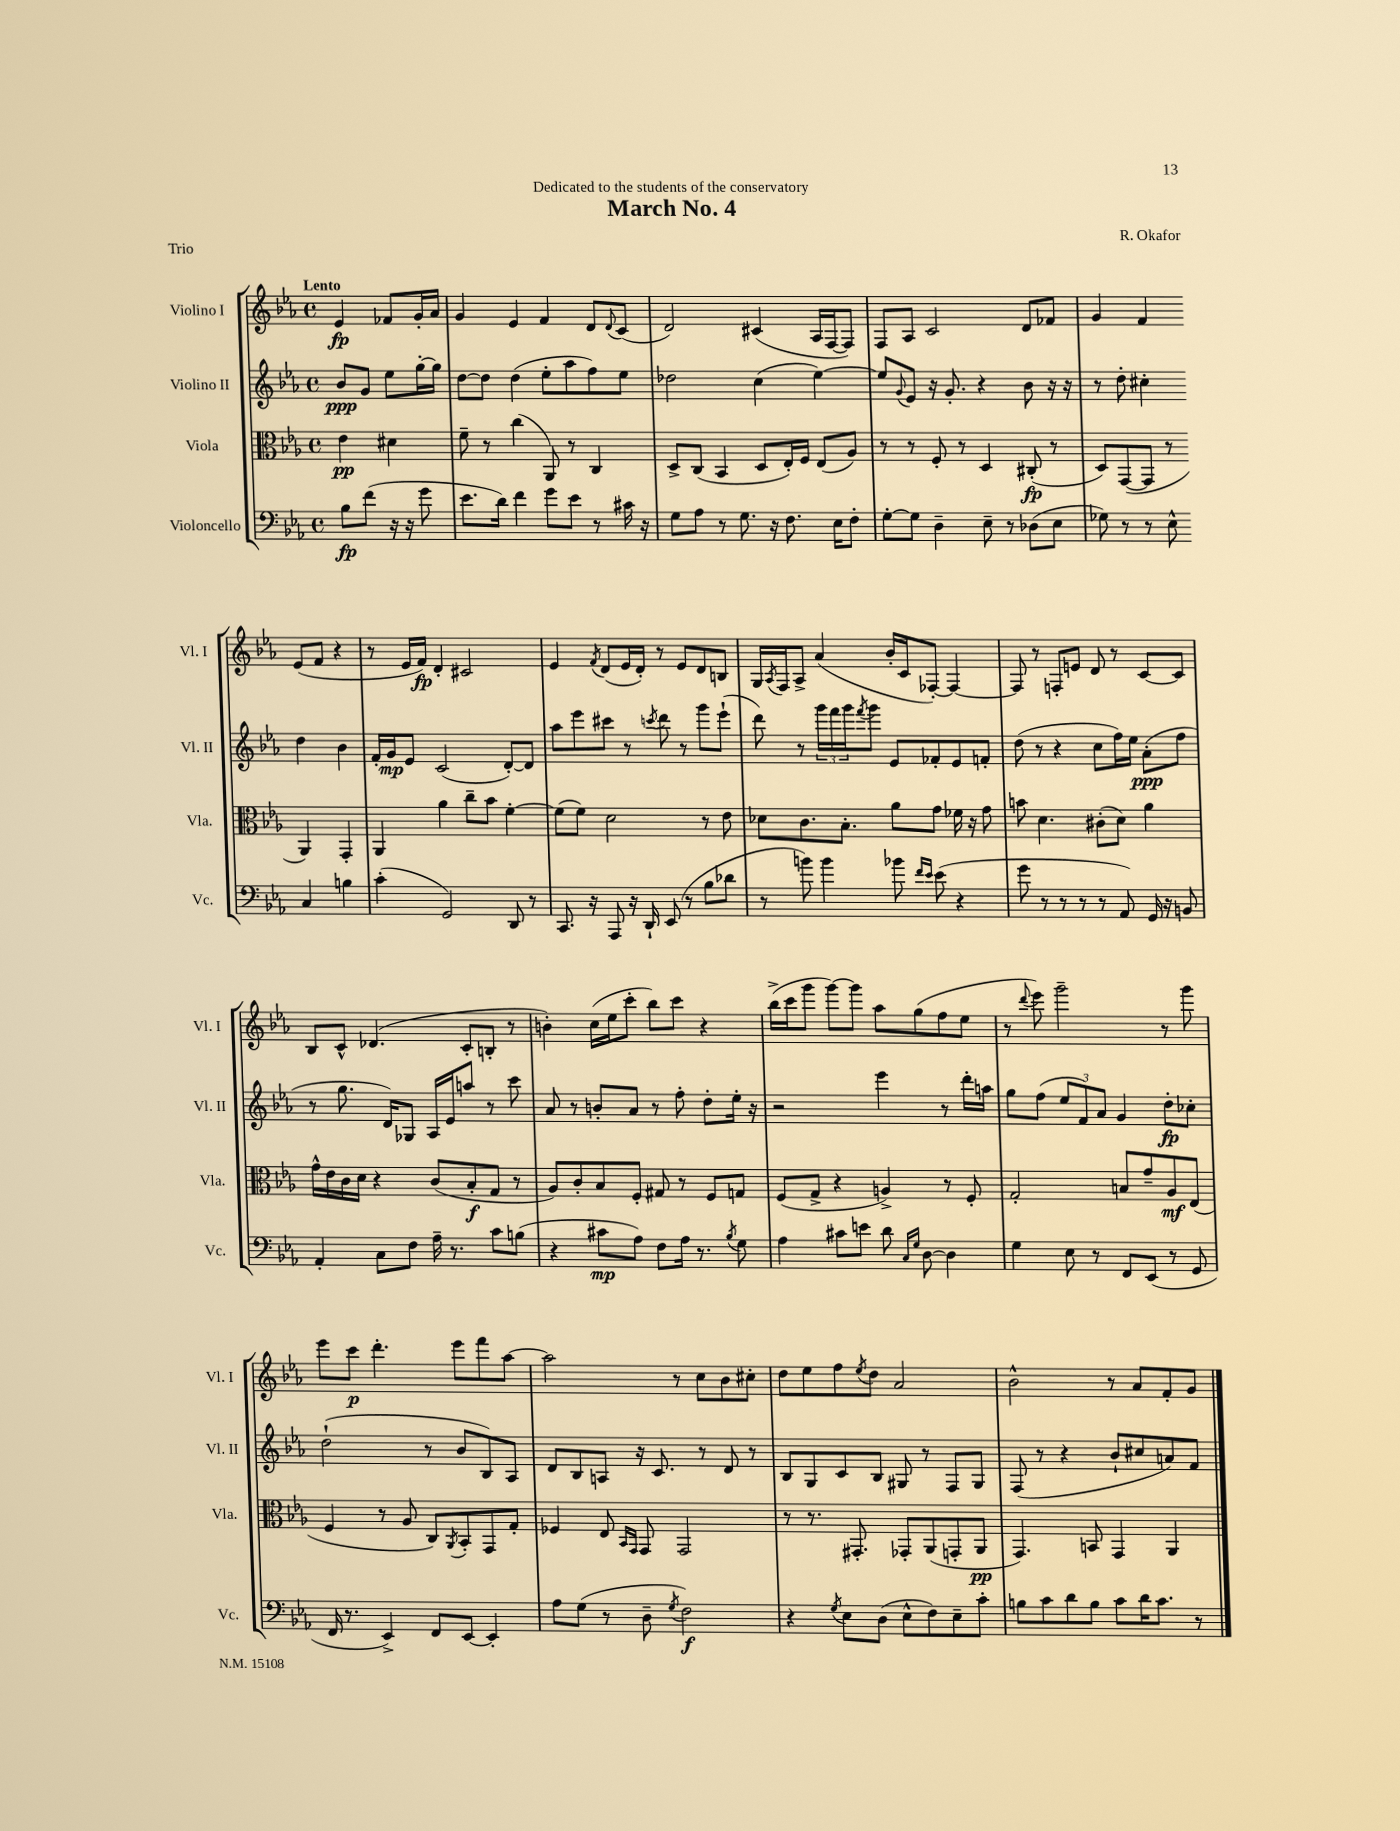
\header { title = "March No. 4" composer = "R. Okafor" dedication = "Dedicated to the students of the conservatory" piece = "Trio" }
<<
\new StaffGroup <<
\new Staff = "s0" \with { instrumentName = "Violino I" shortInstrumentName = "Vl. I" } {
    \clef treble \key ees \major \defaultTimeSignature \time 4/4 \partial 2 \tempo "Lento"
    ees'4\fp fes'8 g'16-. aes'16 |
    g'4 ees'4 f'4 d'8 \appoggiatura { d'8 } c'8( |
    d'2) cis'4( aes16 f16~ f8) |
    f8 aes8 c'2 d'8 fes'8 |
    g'4 f'4 ees'8( f'8 r4 |
    r8 ees'16 f'16\fp) d'4-. cis'2 |
    ees'4 \acciaccatura { f'8 } d'8( ees'16 d'16-.) r8 ees'8 d'8 b8 |
    g16 \acciaccatura { aes8 } f16 aes8-> aes'4( bes'16-. c'16 fes8~-.) fes4~ |
    fes8 r8 f8-. e'8 d'8 r8 c'8~ c'8 |
    bes8 c'8-^ des'4.( c'8-. b8-. r8 |
    b'4-.) c''16( ees''16 c'''8-. bes''8) c'''8 r4 |
    bes''16->( c'''16 g'''8 g'''8~) g'''8 aes''8 g''8( f''8 ees''8 |
    r8 \appoggiatura { d'''8 } ees'''8) g'''2-- r8 g'''8 |
    ees'''8 c'''8\p d'''4.-. ees'''8 f'''8 aes''8~ |
    aes''2 r8 c''8 bes'8 cis''8-. |
    d''8 ees''8 f''8 \acciaccatura { ees''8 } d''8 aes'2 |
    bes'2-^ r8 aes'8 f'8-. g'8 \bar "|." |
}
\new Staff = "s1" \with { instrumentName = "Violino II" shortInstrumentName = "Vl. II" } {
    \clef treble \key ees \major \defaultTimeSignature \time 4/4 \partial 2
    bes'8\ppp g'8 ees''8 g''16~-. g''16 |
    d''8~ d''8 d''4( ees''8-. aes''8 f''8) ees''8 |
    des''2 c''4( ees''4~) |
    ees''8 \appoggiatura { g'8 } ees'8 r16 g'8.-. r4 bes'8 r16 r16 |
    r8 d''8-. cis''4-. d''4 bes'4 |
    f'16-. g'16\mp ees'8 c'2( d'8~-.) d'8 |
    aes''8 ees'''8 cis'''8 r8 \acciaccatura { c'''8 } d'''8 r8 g'''8 ees'''8-!( |
    d'''8) r8 \tuplet 3/2 { g'''16 f'''16 g'''16 } \acciaccatura { f'''8 } g'''8 ees'8 fes'8-. ees'8 f'8-. |
    d''8( r8 r4 c''8 f''16) ees''16 aes'8-.\ppp( f''8 |
    r8 g''8. d'16) ges8 aes16 ees'16 a''8 r8 c'''8 |
    aes'8 r8 b'8-. aes'8 r8 f''8-. d''8-. ees''16-. r16 |
    r2 ees'''4 r8 d'''16-. a''16 |
    g''8 f''8( \tuplet 3/2 { ees''8 f'8) aes'8 } g'4 d''8-.\fp ces''8-. |
    d''2-!( r8 bes'8 bes8) aes8 |
    d'8 bes8 a8 r16 c'8. r8 d'8 r8 |
    bes8 g8 c'8 bes8 gis8 r8 f8 gis8 |
    f8( r8 r4 bes'8-! cis''8 a'8) f'8 \bar "|." |
}
\new Staff = "s2" \with { instrumentName = "Viola" shortInstrumentName = "Vla." } {
    \clef alto \key ees \major \defaultTimeSignature \time 4/4 \partial 2
    ees'4\pp dis'4 |
    f'8-- r8 c''4( aes,8) r8 c4 |
    d8-> c8( bes,4 d8 ees16-.) f16 ees8( aes8) |
    r8 r8 f8-. r8 d4 cis8-.\fp( r8 |
    d8) g,8~( g,8 r8 aes,4) g,4-. |
    aes,4 aes'4 c''8-- bes'8 f'4~-. |
    f'8( f'8) d'2 r8 ees'8 |
    des'8 c'8. bes8.-. aes'8 g'8 fes'16 r16 g'8 |
    b'8 d'4. cis'8-.( d'8) aes'4 |
    g'16-^ ees'16 c'16 d'16 r4 c'8( bes8-.\f g8 r8 |
    aes8) c'8-. bes8 f8-. gis8 r8 f8 g8 |
    f8( g8-> r4 a4->) r8 f8-. |
    g2-. b8 g'8-- aes8\mf ees8( |
    f4 r8 aes8 c8) \acciaccatura { aes,8 } bes,8-. g,8 g8-. |
    fes4 ees8 \grace { bes,16 g,16 } g,8 g,2 |
    r8 r8. gis,8.-. ges,8-. aes,8( g,8-. aes,8\pp |
    g,4.) b,8 g,4 aes,4 \bar "|." |
}
\new Staff = "s3" \with { instrumentName = "Violoncello" shortInstrumentName = "Vc." } {
    \clef bass \key ees \major \defaultTimeSignature \time 4/4 \partial 2
    bes8\fp f'8( r16 r16 g'8 |
    ees'8. d'16) f'4 g'8 ees'8 r8 cis'16 r16 |
    g8 aes8 r8 g8. r16 f8. ees16 f8-. |
    g8~-. g8 d4-- ees8-- r8 des8( ees8 |
    ges8) r8 r8 ees8-^ c4 b4 |
    c'4-.( g,2) d,8 r8 |
    c,8. r16 aes,,8 r16 d,16-! ees,8( r8 bes8 des'8 |
    r8 b'8) b'4 bes'8 \grace { f'16 ees'16 } ees'8( r4 |
    g'8 r8 r8 r8 r8 aes,8) g,16 r16 b,8 |
    aes,4-. c8 f8 aes16-- r8. c'8 b8( |
    r4 cis'8\mp aes8) f8 aes16 r8. \acciaccatura { bes8 } g8 |
    aes4 cis'8 e'8 d'8 \grace { c16 g16 } d8~ d4 |
    g4 ees8 r8 f,8 ees,8( r8 g,8 |
    f,16 r8. ees,4->) f,8 ees,8~ ees,4-. |
    aes8 g8( r8 d8-- \acciaccatura { g8 } f2\f) |
    r4 \acciaccatura { g8 } ees8 d8( ees8-^ f8) ees8-- c'8-. |
    b8 c'8 d'8 b8 c'8 d'16 c'8. r8 \bar "|." |
}
>>
>>
\layout { \context { \Score \remove "Bar_number_engraver" } }
